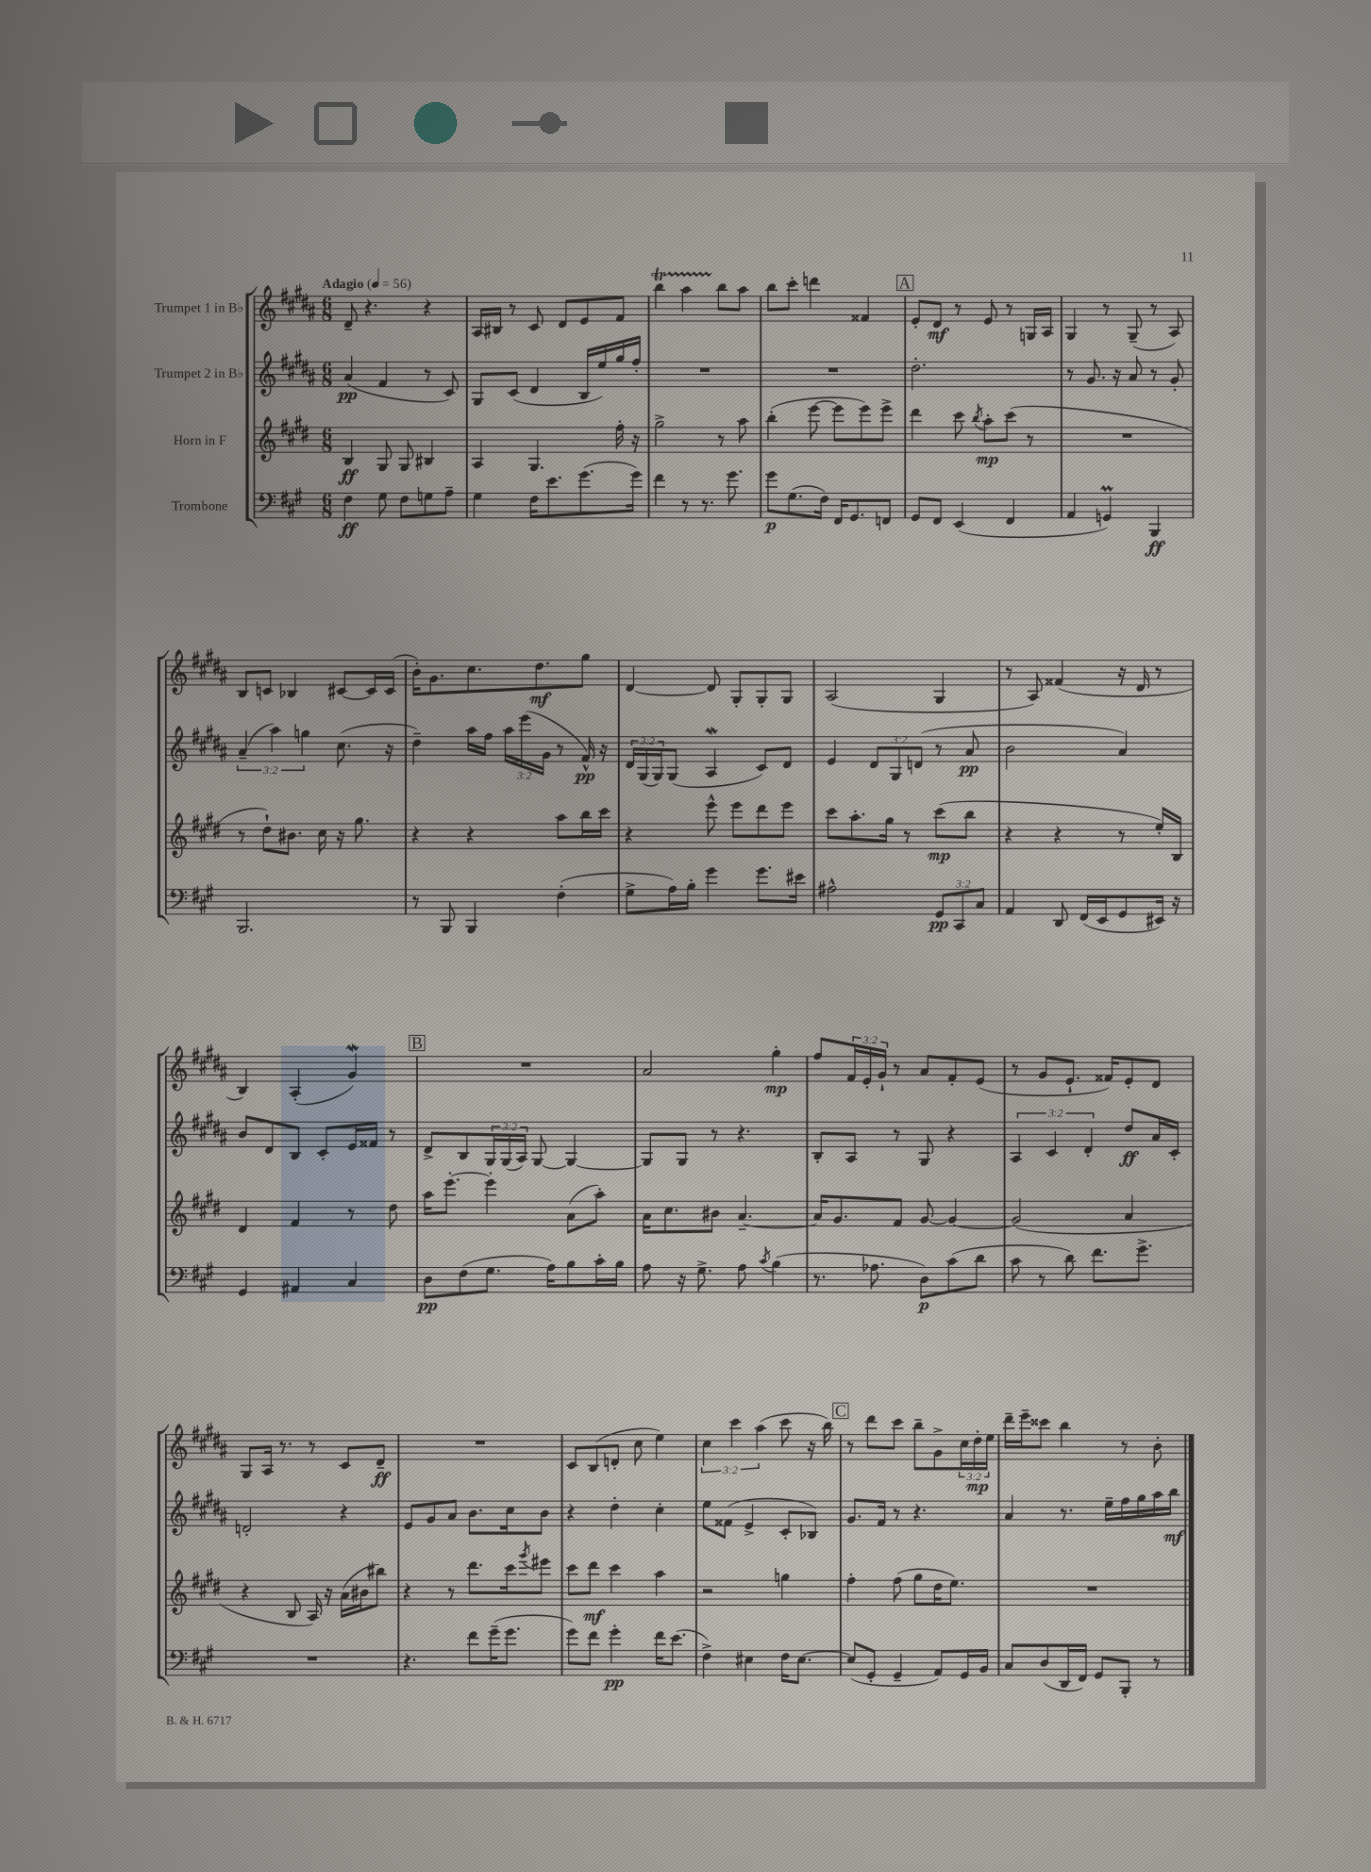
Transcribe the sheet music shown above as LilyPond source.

<<
\new StaffGroup <<
\new Staff = "s0" \with { instrumentName = "Trumpet 1 in Bb" } {
    \clef treble \key b \major \numericTimeSignature \time 6/8 \override Staff.TupletNumber.text = #tuplet-number::calc-fraction-text \tempo "Adagio" 4 = 56
    dis'8-- r4. r4 |
    ais16 bis16 r8 cis'8 dis'8 e'8 fis'8 |
    b''4\startTrillSpan ais''4 b''8\stopTrillSpan ais''8 |
    b''8 cis'''8-. d'''4 fisis'4 |
    \mark \markup { \box "A" } e'8-. dis'8\mf r8 e'8 r8 g16 ais16 |
    gis4 r8 gis8--( r8 ais8) |
    b8 c'8 bes4 cis'8~ cis'16 cis'16( |
    b'16-.) gis'8. cis''8. dis''8.\mf gis''8 |
    dis'4~ dis'8 gis8-. gis8-. gis8 |
    ais2( gis4 |
    r8 ais8) fisis'4( r16 dis'16 r8 |
    b4) ais4-.( gis'4\mordent) |
    \mark \markup { \box "B" } R2. |
    ais'2 gis''4-.\mp |
    fis''8 \tuplet 3/2 { fis'16 e'16-. gis'16-! } r8 ais'8 fis'8-. e'8( |
    r8 gis'8 e'8.-! fisis'16) e'8-. dis'8 |
    gis8 ais16 r8. r8 cis'8 dis'8--\ff |
    R2. |
    cis'8 b8( d'8-. cis''8 e''4) |
    \tuplet 3/2 { cis''4 cis'''4 ais''4( } cis'''8 r16 b''16) |
    \mark \markup { \box "C" } r8 dis'''8 cis'''8 b''8-- gis'8-> \tuplet 3/2 { cis''16 dis''16-.\mp e''16 } |
    dis'''16-- e'''16-- cisis'''8 b''4 r8 b'8-. \bar "|." |
}
\new Staff = "s1" \with { instrumentName = "Trumpet 2 in Bb" } {
    \clef treble \key b \major \numericTimeSignature \time 6/8 \override Staff.TupletNumber.text = #tuplet-number::calc-fraction-text
    ais'4\pp( fis'4 r8 cis'8) |
    gis8 cis'8( dis'4 b16 e''16) gis''16 fis''16-. |
    R2. |
    R2. |
    \mark \markup { \box "A" } dis''2.-. |
    r8 gis'8. r16 ais'8 r8 gis'8-. |
    \tuplet 3/2 { ais'4--( ais''4) g''4 } cis''8.( r16 |
    dis''4--) ais''16 fis''16 \tuplet 3/2 { ais''16 e'''16( gis'16 } r8 fis'16-^\pp) r16 |
    \tuplet 3/2 { dis'16 gis16( gis16) } gis8( ais4\mordent cis'8) dis'8 |
    e'4 \tuplet 3/2 { dis'8 gis8 d'8( } r8 ais'8\pp |
    b'2 ais'4) |
    b'8 dis'8 b8 cis'8-. e'16 fisis'16 r8 |
    \mark \markup { \box "B" } dis'8-> b8 \tuplet 3/2 { gis16 gis16( ais16) } gis8~ gis4~ |
    gis8 gis8 r8 r4. |
    b8-. ais8 r8 gis8 r4 |
    \tuplet 3/2 { ais4 cis'4 dis'4-. } dis''8\ff ais'16 cis'16-. |
    d'2-. r4 |
    e'8 gis'8 ais'8 b'8. cis''16 b'8 |
    r4 dis''4-. cis''4-. |
    e''8 fisis'8( e'4-> cis'8-. bes8) |
    \mark \markup { \box "C" } gis'8. fis'16 r8 r4. |
    ais'4 r8. e''16-- fis''16 gis''16 ais''16 b''16\mf \bar "|." |
}
\new Staff = "s2" \with { instrumentName = "Horn in F" } {
    \clef treble \key e \major \numericTimeSignature \time 6/8
    b4\ff gis8 gis8 bis4 |
    a4 gis4. fis''16-. r16 |
    gis''2-> r8 a''8 |
    b''4-.( e'''8~ e'''8 e'''8) e'''8-> |
    \mark \markup { \box "A" } dis'''4 cis'''8 \acciaccatura { b''8 } a''8-.\mp cis'''8( r8 |
    R2. |
    r8 dis''8-!) bis'8. cis''16 r16 gis''8. |
    r4 r4 a''8 b''16 cis'''16 |
    r4 e'''8-^ e'''8 dis'''8 e'''8 |
    cis'''8 a''8.-. gis''16 r8 cis'''8\mp( b''8 |
    r4 r4 r8 e''16-.) b16 |
    dis'4 fis'4 r8 dis''8 |
    \mark \markup { \box "B" } a''16 e'''8.~-. e'''4-. a'8( a''8-.) |
    a'16 cis''8. bis'8 a'4.~-- |
    a'16 gis'8. fis'8 gis'8~ gis'4~ |
    gis'2( a'4 |
    r4 b8 a16) r16 a'16( bis'16 bis''8) |
    r4 r8 dis'''8. cis'''16 \acciaccatura { gis'''8 } eis'''8 |
    cis'''8 dis'''8\mf cis'''4 a''4 |
    r2 g''4 |
    \mark \markup { \box "C" } fis''4-. fis''8( gis''8 dis''16 e''8.) |
    R2. \bar "|." |
}
\new Staff = "s3" \with { instrumentName = "Trombone" } {
    \clef bass \key a \major \numericTimeSignature \time 6/8 \override Staff.TupletNumber.text = #tuplet-number::calc-fraction-text
    fis4\ff gis8 fis8 g8 a8-- |
    gis4 fis16 e'8. gis'8.( gis'16) |
    fis'4 r8 r8. gis'8. |
    gis'8\p gis8.( fis16) fis,16 gis,8. f,8 |
    \mark \markup { \box "A" } gis,8 fis,8 e,4( fis,4 |
    a,4 g,4\prall) b,,4\ff |
    b,,2. |
    r8 b,,8 b,,4 fis4-.( |
    gis8-> a16) b16-. gis'4 gis'8. eis'16 |
    ais2-^ \tuplet 3/2 { gis,8\pp cis,8 cis8 } |
    a,4 d,8 fis,16( e,16 gis,8 eis,16) r16 |
    gis,4 ais,4 cis4 |
    \mark \markup { \box "B" } d8\pp fis8( gis8. a16) b8 cis'16-. b16 |
    a8 r16 gis8.-> a8 \acciaccatura { cis'8 } b4( |
    r8. aes8. d8\p) cis'8( d'8 |
    cis'8 r8 d'8) fis'8. gis'8.-> |
    R2. |
    r4. fis'8 gis'16--( gis'8. |
    gis'8) fis'8 gis'4-.\pp fis'16 e'8.( |
    fis4->) eis4 fis16 eis8.~ |
    \mark \markup { \box "C" } eis8( gis,8-. gis,4-- a,8) gis,16 b,16 |
    cis8 d8( d,16 fis,16) gis,8 b,,8-. r8 \bar "|." |
}
>>
>>
\layout { \context { \Score \remove "Bar_number_engraver" } }
